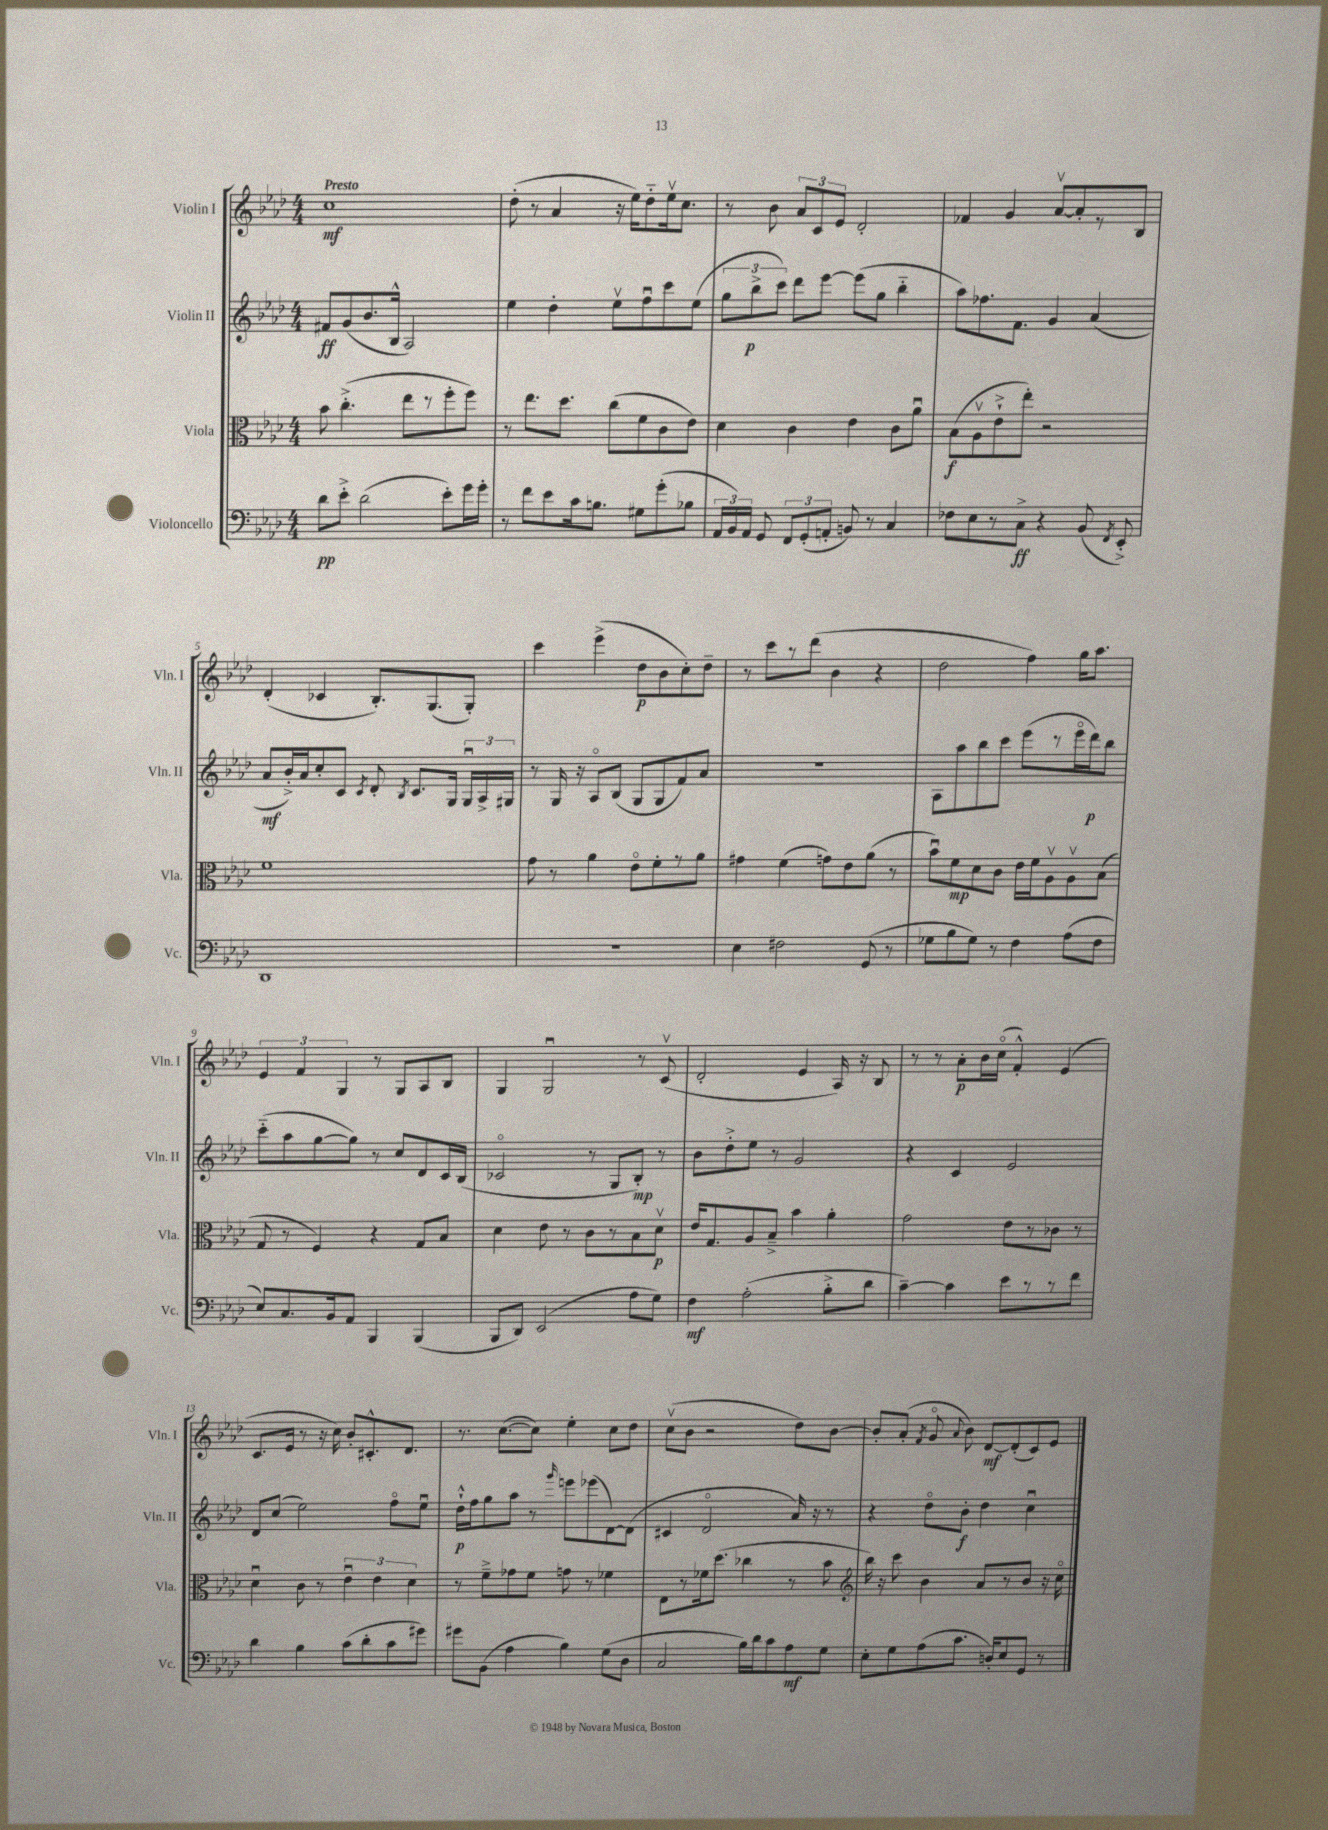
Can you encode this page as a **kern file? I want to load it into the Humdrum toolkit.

**kern	**dynam	**kern	**dynam	**kern	**dynam	**kern	**dynam
*part4	*part4	*part3	*part3	*part2	*part2	*part1	*part1
*staff4	*staff4	*staff3	*staff3	*staff2	*staff2	*staff1	*staff1
*I"Violoncello	*	*I"Viola	*	*I"Violin II	*	*I"Violin I	*
*I'Vc.	*	*I'Vla.	*	*I'Vln. II	*	*I'Vln. I	*
*clefF4	*	*clefC3	*	*clefG2	*	*clefG2	*
*k[b-e-a-d-]	*	*k[b-e-a-d-]	*	*k[b-e-a-d-]	*	*k[b-e-a-d-]	*
*M4/4	*	*M4/4	*	*M4/4	*	*M4/4	*
=1	=1	=1	=1	=1	=1	=1	=1
!	!	!	!	!	!	!LO:TX:a:B:t=Presto	!
8d-\L	pp	8b-\	.	8f#X/L	ff	1cc	mf
8e-'^\J	.	(4.cc'^\	.	(8g/	.	.	.
(2d-\	.	.	.	8.b-/	.	.	.
.	.	.	.	16B-^^/Jk	.	.	.
.	.	8ee-\L	.	2A-/)	.	.	.
.	.	8r	.	.	.	.	.
8e-'\L)	.	8ff'\	.	.	.	.	.
16g\L	.	8ff\J)	.	.	.	.	.
16g'\JJ	.	.	.	.	.	.	.
=2	=2	=2	=2	=2	=2	=2	=2
8r	.	8r	.	4ee-\	.	(8dd-'\	.
8f\L	.	8.ee-\L	.	.	.	8r	.
8e-\	.	.	.	4dd-'\	.	4a-/	.
.	.	8.dd-\J	.	.	.	.	.
16c\k	.	.	.	.	.	.	.
8.Bn\J	.	.	.	.	.	.	.
.	.	(8cc\L	.	8ee-v\L	.	16r	.
.	.	.	.	.	.	16ee-\KL)	.
8G#X\L	.	8f\	.	8ffu\	.	8dd-\	.
(8g'\	.	8c\	.	8ccc\	.	16ee-v\k	.
.	.	.	.	.	.	8.cc\J	.
8B-X\J	.	8e-\J)	.	(8ee-\J	.	.	.
=3	=3	=3	=3	=3	=3	=3	=3
24AA-/LL	.	4d-\	.	12gg\L	.	8r	.
24BB-/)	.	.	.	.	.	.	.
24AA-/JJ	.	.	.	12bb-^\	p	.	.
8GG/	.	.	.	.	.	8b-\	.
.	.	.	.	12ccc\J)	.	.	.
12FF/L	.	4c\	.	8ddd-\L	.	12a-/L	.
(12GG'/	.	.	.	.	.	12c/	.
.	.	.	.	[8eee-\J	.	.	.
12AAn'/J	.	.	.	.	.	12e-/J	.
8BBn/)	.	4e-\	.	(8eee-\L]	.	2d-'/	.
8r	.	.	.	8gg\J	.	.	.
4C/	.	8c\L	.	4bb-\	.	.	.
.	.	8a-u\J	.	.	.	.	.
=4	=4	=4	=4	=4	=4	=4	=4
8F-X\L	.	(8B-\L	f	8aa-\L)	.	4f-X/	.
8E-\	.	8A-v\	.	8.ff-X\	.	.	.
8r	.	8e-`^\	.	.	.	4g/	.
.	.	.	.	8.f\J	.	.	.
8C^\J	ff	8ee-'\J)	.	.	.	.	.
4r	.	2r	.	4g/	.	[8a-v/L	.
.	.	.	.	.	.	8a-'/]	.
(8BB-/	.	.	.	(4a-/	.	8r	.
8qFF/	.	.	.	.	.	.	.
8EE-'^/)	.	.	.	.	.	8B-/J	.
!!LO:LB:g=z
=5	=5	=5	=5	=5	=5	=5	=5
1DD-	.	1f	.	8a-/L	mf	(4d-'/	.
.	.	.	.	16b-'^/L)	.	.	.
.	.	.	.	16a-/J	.	.	.
.	.	.	.	8cc'/	.	4c-X/	.
.	.	.	.	8c/J	.	.	.
.	.	.	.	8qc/	.	.	.
.	.	.	.	8d-'/	.	8.B-'/L)	.
.	.	.	.	8qB-/	.	.	.
.	.	.	.	8.c/L	.	.	.
.	.	.	.	.	.	(8.G/	.
.	.	.	.	16G/Jk	.	.	.
.	.	.	.	24Gu/LL	.	8G'/J)	.
.	.	.	.	24A-^/	.	.	.
.	.	.	.	24G#X/JJ	.	.	.
=6	=6	=6	=6	=6	=6	=6	=6
1r	.	8g\	.	8r	.	4ccc\	.
.	.	8r	.	16G/	.	.	.
.	.	.	.	16r	.	.	.
.	.	4a-\	.	8A-/L	.	(4eee-^\	.
.	.	.	.	(8B-/J	.	.	.
.	.	8e-\L	.	8G/L	.	8dd-\L	p
.	.	8f'\	.	8G/	.	8b-\	.
.	.	8r	.	8f/)	.	8cc'\)	.
.	.	8a-\J	.	8a-/J	.	8dd-~\J	.
=7	=7	=7	=7	=7	=7	=7	=7
4E-\	.	4g#X\	.	1r	.	8r	.
.	.	.	.	.	.	8ccc\L	.
2F#X\	.	(4f\	.	.	.	8r	.
.	.	.	.	.	.	(8ddd-\J	.
.	.	8gn\L)	.	.	.	4b-\	.
.	.	8e-\	.	.	.	.	.
(8GG/	.	(8a-\J	.	.	.	4r	.
8r	.	8r	.	.	.	.	.
=8	=8	=8	=8	=8	=8	=8	=8
8G-X\L	.	8b-u\L)	.	8A-\L	.	2dd-\	.
8B-\	.	8f\	mp	8aa-\	.	.	.
8G-\J)	.	8d-\	.	8bb-\	.	.	.
8r	.	8c\J	.	8ccc\J	.	.	.
4F\	.	16e-\LL	.	(8eee-\L	.	4ff\)	.
.	.	16f\J	.	.	.	.	.
.	.	8A-v\	.	8r	.	.	.
(8A-\L	.	8A-v\	.	16eee-\L	.	16gg\KL	.
.	.	.	.	16ddd-\J)	p	8.aa-\J	.
8F\J	.	(8B-\J	.	8bb-\J	.	.	.
!!LO:LB:g=z
=9	=9	=9	=9	=9	=9	=9	=9
8E-/L)	.	8G/	.	(8ccc\L	.	6e-/	.
8.C/	.	8r	.	8aa-\	.	.	.
.	.	.	.	.	.	6f/	.
.	.	4F/)	.	[8gg\	.	.	.
16BB-/k	.	.	.	.	.	.	.
.	.	.	.	.	.	6G/	.
8AA-/J	.	.	.	8gg\J])	.	.	.
4BBB-/	.	4r	.	8r	.	8r	.
.	.	.	.	8cc/L	.	8G/L	.
(4BBB-/	.	8G/L	.	8d-/	.	8A-/	.
.	.	8B-/J	.	16c/L	.	8B-/J	.
.	.	.	.	(16B-/JJ	.	.	.
=10	=10	=10	=10	=10	=10	=10	=10
8BBB-/L	.	4d-\	.	2c-X/	.	4G/	.
8DD-/J)	.	.	.	.	.	.	.
(2EE-/	.	8e-\	.	.	.	2Gu/	.
.	.	8r	.	.	.	.	.
.	.	8c\L	.	8r	.	.	.
.	.	8r	.	8G/L	.	.	.
8A-\L	.	8B-\	.	8B-'/J)	mp	8r	.
8G\J)	.	8d-v\J	p	8r	.	(8cv/	.
=11	=11	=11	=11	=11	=11	=11	=11
4F\	mf	16e-/KL	.	8b-\L	.	2d-'/	.
.	.	8.G/	.	.	.	.	.
.	.	.	.	8dd-'^\	.	.	.
(2A-'\	.	8A-/	.	8ee-\J	.	.	.
.	.	8B-~^/J	.	8r	.	.	.
.	.	4b-\	.	2g/	.	4e-/	.
8B-'^\L	.	4a-'\	.	.	.	16A-/)	.
.	.	.	.	.	.	16r	.
8d-\J	.	.	.	.	.	8B-/	.
=12	=12	=12	=12	=12	=12	=12	=12
[4c~\)	.	2g\	.	4r	.	8r	.
.	.	.	.	.	.	8r	.
4c\]	.	.	.	4c/	.	8a-'\L	p
.	.	.	.	.	.	16b-\L	.
.	.	.	.	.	.	(16cc\JJ	.
8e-\L	.	8e-\L	.	2e-/	.	4f'^^/)	.
8r	.	8r	.	.	.	.	.
8r	.	8c-X\J	.	.	.	(4e-/	.
8f\J	.	8r	.	.	.	.	.
!!LO:LB:g=z
=13	=13	=13	=13	=13	=13	=13	=13
4d-\	.	4d-u\	.	8d-/L	.	8.c/L	.
.	.	.	.	(8cc/J	.	.	.
.	.	.	.	.	.	16e-/Jk	.
4B-\	.	8c\	.	2ee-\)	.	8r	.
.	.	8r	.	.	.	16r	.
.	.	.	.	.	.	16cc\)	.
(8c\L	.	6e-u\	.	.	.	8b-'/L	.
8d-'\	.	.	.	.	.	8.c#X'^^/	.
.	.	6e-\	.	.	.	.	.
8c\	.	.	.	8ff\L	.	.	.
.	.	.	.	.	.	8.d-/J	.
.	.	6d-\	.	.	.	.	.
8g#X\J)	.	.	.	8ee-u\J	.	.	.
=14	=14	=14	=14	=14	=14	=14	=14
8g#X\L	.	8r	.	16dd-`^^\LL	p	8.r	.
.	.	.	.	16ff\J	.	.	.
(8BB-\J	.	8f~^\L	.	8gg\	.	.	.
.	.	.	.	.	.	([8.cc\L	.
4A-\	.	8g-X\	.	8aa-\J	.	.	.
.	.	8f\J	.	8r	.	8cc\J])	.
.	.	.	.	16qqggg/	.	.	.
4B-\)	.	8gn\	.	8eeen\L	.	4ee-'\	.
.	.	8r	.	(8eee-X\	.	.	.
(8G\L	.	4f-X\	.	[8d-\)	.	8cc\L	.
8D-\J	.	.	.	(8d-\J]	.	8dd-\J	.
=15	=15	=15	=15	=15	=15	=15	=15
2C/	.	8E-\L	.	4c#X/	.	(8ccv\L	.
.	.	8r	.	.	.	8b-\J	.
.	.	16f-X\k	.	2d-/	.	2r	.
.	.	(8.dd-\J	.	.	.	.	.
16B-\LL)	.	4cc-X\	.	.	.	.	.
16d-\J	.	.	.	.	.	.	.
8c\	.	.	.	.	.	.	.
8A-\	mf	8r	.	16a-/)	.	8dd-\L)	.
.	.	.	.	16r	.	.	.
8G\J	.	8b-\	.	8r	.	[8b-\J	.
=16	=16	=16	=16	=16	=16	=16	=16
*	*	*clefG2	*	*	*	*	*
8E-'\L	.	16bb-\)	.	4r	.	8b-'/L]	.
.	.	16r	.	.	.	.	.
8G\	.	8ccc\	.	.	.	(8a-'/J	.
.	.	.	.	.	.	8qf/	.
(8A-\	.	4b-\	.	8dd-\L	.	8g/	.
.	.	.	.	.	.	8qqa-/	.
8.c\J	.	.	.	8b-'\J	f	8b-\)	.
.	.	8a-/L	.	4dd-\	.	[8d-/L	mf
16Dn'/KL)	.	.	.	.	.	.	.
8E-/	.	8r	.	.	.	(8d-'/]	.
8GG/J	.	8b-/J	.	4ccu\	.	8c/)	.
8r	.	16r	.	.	.	8e-/J	.
.	.	16cc\	.	.	.	.	.
==	==	==	==	==	==	==	==
*-	*-	*-	*-	*-	*-	*-	*-
